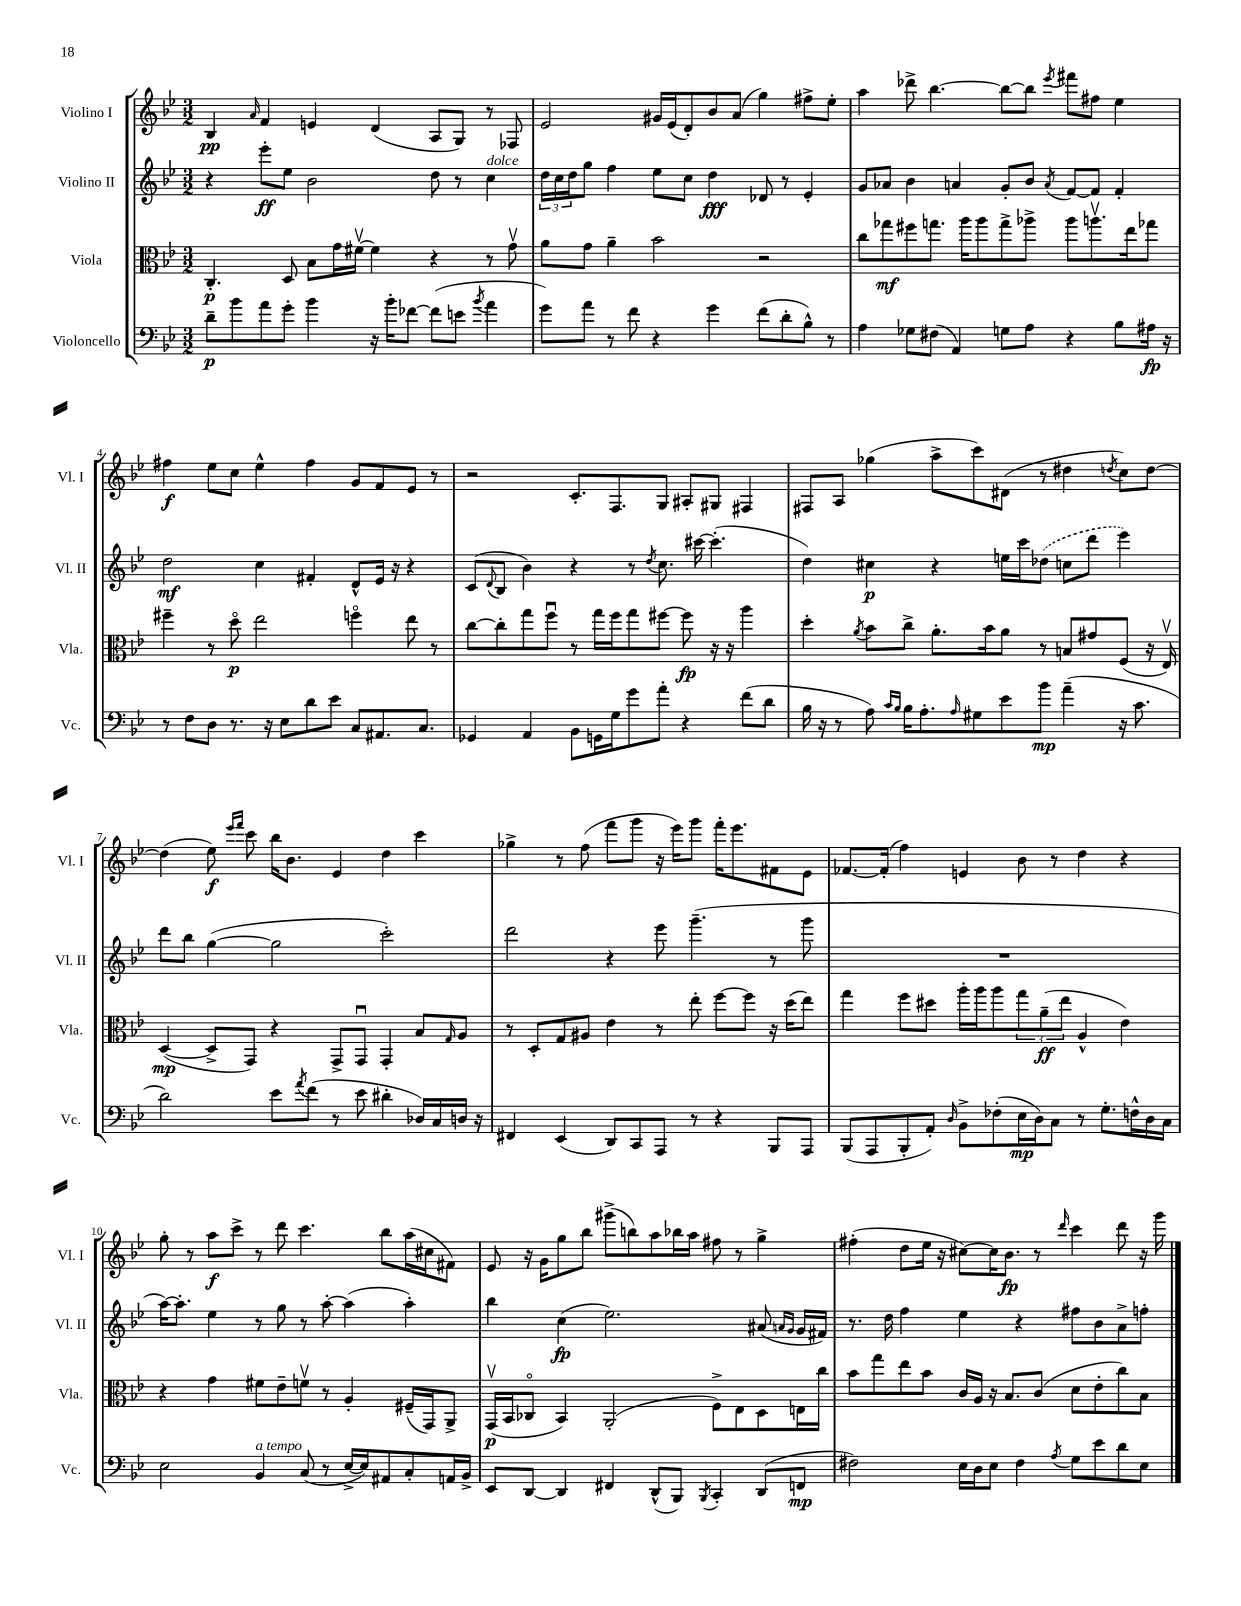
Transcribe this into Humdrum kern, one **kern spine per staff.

**kern	**dynam	**kern	**dynam	**kern	**dynam	**kern	**dynam
*part4	*part4	*part3	*part3	*part2	*part2	*part1	*part1
*staff4	*staff4	*staff3	*staff3	*staff2	*staff2	*staff1	*staff1
*I"Violoncello	*	*I"Viola	*	*I"Violino II	*	*I"Violino I	*
*I'Vc.	*	*I'Vla.	*	*I'Vl. II	*	*I'Vl. I	*
*clefF4	*	*clefC3	*	*clefG2	*	*clefG2	*
*k[b-e-]	*	*k[b-e-]	*	*k[b-e-]	*	*k[b-e-]	*
*M3/2	*	*M3/2	*	*M3/2	*	*M3/2	*
=1	=1	=1	=1	=1	=1	=1	=1
8d~\L	p	4.C'/	p	4r	.	4B-/	pp
8b-\	.	.	.	.	.	.	.
.	.	.	.	.	.	16qqa/	.
8a\	.	.	.	8eee-'\L	ff	4f/	.
8g'\J	.	8D/	.	8ee-\J	.	.	.
4b-\	.	8B-\L	.	2b-\	.	4en/	.
.	.	16g\L	.	.	.	.	.
.	.	[16f#Xv\JJ	.	.	.	.	.
16r	.	4f#\]	.	.	.	(4d/	.
16b-'\KL	.	.	.	.	.	.	.
[8f-X\J	.	.	.	.	.	.	.
(8f-\L]	.	4r	.	8dd\	.	8A/L	.
8en\J	.	.	.	8r	.	8G/J)	.
8qb-/	.	.	.	.	.	.	.
!	!	!	!	!LO:TX:a:i:t=dolce	!	!	!
4a\	.	8r	.	4cc\	.	8r	.
.	.	8gv\	.	.	.	8F-X/	.
=2	=2	=2	=2	=2	=2	=2	=2
8g\L)	.	8a\L	.	24dd\LL	.	2e-/	.
.	.	.	.	24cc\	.	.	.
.	.	.	.	24dd\J	.	.	.
8a\J	.	8g\J	.	8gg\J	.	.	.
8r	.	4a~\	.	4ff\	.	.	.
8f\	.	.	.	.	.	.	.
4r	.	2b-\	.	8ee-\L	.	16g#X/LL	.
.	.	.	.	.	.	(16e-/J	.
.	.	.	.	8cc\J	.	8d'/)	.
4g\	.	.	.	4dd\	fff	8b-/	.
.	.	.	.	.	.	(8a/J	.
(8f\L	.	2r	.	8d-X/	.	4gg\)	.
8d'\	.	.	.	8r	.	.	.
8B-^^\J)	.	.	.	4e-'/	.	8ff#X^\L	.
8r	.	.	.	.	.	8ee-'\J	.
=3	=3	=3	=3	=3	=3	=3	=3
4A\	.	8cc\L	.	8g/L	.	4aa\	.
.	.	8gg-X\	mf	8a-X/J	.	.	.
8G-X\L	.	8ff#X\	.	4b-\	.	8ddd-X^\	.
(8F#X\J	.	8.ggn\J	.	.	.	[4.bb-\	.
4AA/)	.	.	.	4an/	.	.	.
.	.	16aa\KL	.	.	.	.	.
.	.	8aa\	.	.	.	.	.
8Gn\L	.	8gg^\	.	8g'/L	.	8bb-\L_	.
8A\J	.	8aa-X^\J	.	8b-/J	.	8bb-\J]	.
.	.	.	.	8qa/	.	8qeee-/	.
4r	.	8aa-\L	.	[8f/L	.	8fff#X\L	.
.	.	8.aanv\	.	8f/J]	.	8ff#X\J	.
8B-\L	.	.	.	4f'/	.	4ee-\	.
.	.	16ee-\k	.	.	.	.	.
16A#X\Jk	fp	8gg-X\J	.	.	.	.	.
16r	.	.	.	.	.	.	.
!!LO:LB:g=z
=4	=4	=4	=4	=4	=4	=4	=4
8r	.	4ff#X~\	.	2dd\	mf	4ff#X\	f
8F\L	.	.	.	.	.	.	.
8D\J	.	8r	.	.	.	8ee-\L	.
8.r	.	8dd\	p	.	.	8cc\J	.
.	.	2ee-\	.	4cc\	.	4ee-^^\	.
16r	.	.	.	.	.	.	.
8E-\L	.	.	.	.	.	.	.
8d\	.	.	.	4f#X'/	.	4ff#\	.
8e-\J	.	.	.	.	.	.	.
8C/L	.	4ffn\	.	8d^^/L	.	8g/L	.
8.AA#X/	.	.	.	16e-/Jk	.	8f/	.
.	.	.	.	16r	.	.	.
.	.	8ee-\	.	4r	.	8e-/J	.
8.C/J	.	.	.	.	.	.	.
.	.	8r	.	.	.	8r	.
=5	=5	=5	=5	=5	=5	=5	=5
4GG-X/	.	[8cc\L	.	(8c/L	.	2r	.
.	.	.	.	8qqd/	.	.	.
.	.	8cc'\]	.	8B-/J	.	.	.
4AA/	.	8gg\	.	4b-\)	.	.	.
.	.	8ffu\J	.	.	.	.	.
8BB-\L	.	8r	.	4r	.	8.c'/L	.
16GGn\L	.	16gg\LL	.	.	.	.	.
16G\J	.	16ff\J	.	.	.	8.F/	.
8g\	.	8gg\	.	8r	.	.	.
.	.	.	.	8qdd/	.	.	.
8a'\J	.	[8ff#X\J	.	8.cc\	.	8G/J	.
4r	.	8ff#\]	fp	.	.	8A#X'/L	.
.	.	.	.	[16ccc#X\	.	.	.
.	.	16r	.	(4.ccc#'\]	.	8G#X/J	.
.	.	16r	.	.	.	.	.
(8f\L	.	4aa\	.	.	.	4F#X/	.
8d\J	.	.	.	.	.	.	.
=6	=6	=6	=6	=6	=6	=6	=6
16B-\	.	4dd'\	.	4dd\)	.	8F#X/L	.
16r	.	.	.	.	.	.	.
8r	.	.	.	.	.	8A/J	.
.	.	8qa/	.	.	.	.	.
8A\)	.	8b-\L	.	4cc#X\	p	(4gg-X\	.
16qqc/LL	.	.	.	.	.	.	.
16qqB-/JJ	.	.	.	.	.	.	.
16B-\KL	.	8cc^\J	.	.	.	.	.
8.A'\	.	.	.	.	.	.	.
.	.	8.a'\L	.	4r	.	8aa^\L	.
16qqA/	.	.	.	.	.	.	.
8G#X\	.	.	.	.	.	8ccc\)	.
.	.	16b-\k	.	.	.	.	.
8e-\	.	8a\J	.	16een\LL	.	(8d#X\J	.
.	.	.	.	16ccc\J	.	.	.
8b-\J	mp	8r	.	(8dd-X\J	.	8r	.
(4a~\	.	8Bn/L	.	8ccn\L	.	4dd#X\	.
.	.	8g#X/	.	8ddd\J	.	.	.
.	.	.	.	.	.	8qddn/	.
16r	.	(8F/J	.	4eee-\)	.	8cc\L)	.
8.c\	.	.	.	.	.	.	.
.	.	16r	.	.	.	[8dd\J	.
.	.	16E-v/)	.	.	.	.	.
!!LO:LB:g=z
=7	=7	=7	=7	=7	=7	=7	=7
2d\)	.	([4D/	mp	8ddd\L	.	(4dd\]	.
.	.	.	.	8bb-\J	.	.	.
.	.	8D^/L]	.	([4gg\	.	8ee-\)	f
.	.	.	.	.	.	16qqeee-/LL	.
.	.	.	.	.	.	16qqfff/JJ	.
.	.	8GG/J)	.	.	.	8ccc\	.
8e-\L	.	4r	.	2gg\]	.	16bb-\KL	.
.	.	.	.	.	.	8.b-\J	.
8qa/	.	.	.	.	.	.	.
(8f\J	.	.	.	.	.	.	.
8r	.	8GG^/L	.	.	.	4e-/	.
8e-\	.	8GGu/J	.	.	.	.	.
4d#X'\	.	4GG'/	.	2ccc'\)	.	4dd\	.
16D-X/LL)	.	8B-/L	.	.	.	4ccc\	.
16C/	.	.	.	.	.	.	.
.	.	16qqG/	.	.	.	.	.
16Dn/JJ	.	8A/J	.	.	.	.	.
16r	.	.	.	.	.	.	.
=8	=8	=8	=8	=8	=8	=8	=8
4FF#X/	.	8r	.	2ddd\	.	4gg-X^\	.
.	.	8D'/L	.	.	.	.	.
(4EE-/	.	8G/	.	.	.	8r	.
.	.	8A#X/J	.	.	.	(8ff\	.
8DD/L)	.	4e-\	.	4r	.	8fff\L	.
8CC/	.	.	.	.	.	8ggg\J	.
8AAA/J	.	8r	.	8eee-\	.	16r	.
.	.	.	.	.	.	16eee-\KL)	.
8r	.	8ee-'\	.	(4.ggg~\	.	8ggg\J	.
4r	.	[8ff\L	.	.	.	16fff'\KL	.
.	.	.	.	.	.	8.eee-\	.
.	.	8ff\J]	.	.	.	.	.
8BBB-/L	.	16r	.	8r	.	8f#X\	.
.	.	(16dd\KL	.	.	.	.	.
8AAA/J	.	8ee-\J)	.	8ggg\	.	8e-\J	.
=9	=9	=9	=9	=9	=9	=9	=9
(8BBB-/L	.	4gg\	.	1.r	.	[8.f-X/L	.
8AAA/	.	.	.	.	.	.	.
.	.	.	.	.	.	(16f-'/Jk]	.
8BBB-'/	.	8ff\L	.	.	.	4ff\)	.
8AA'/J)	.	8dd#X\J	.	.	.	.	.
16qqD/	.	.	.	.	.	.	.
8BB-^\L	.	16aa'\LL	.	.	.	4en/	.
.	.	16aa\J	.	.	.	.	.
(8F-X'\	.	8aa\	.	.	.	.	.
16E-\L	mp	12gg\	.	.	.	8b-\	.
16D\J)	.	.	.	.	.	.	.
.	.	(12a~\	ff	.	.	.	.
8C\J	.	.	.	.	.	8r	.
.	.	12ee-\J	.	.	.	.	.
8r	.	4A^^/	.	.	.	4dd\	.
8.G'\L	.	.	.	.	.	.	.
.	.	4e-\)	.	.	.	4r	.
16Fn^^\L	.	.	.	.	.	.	.
16D\	.	.	.	.	.	.	.
16C\JJ	.	.	.	.	.	.	.
!!LO:LB:g=z
=10	=10	=10	=10	=10	=10	=10	=10
2E-\	.	4r	.	[16aa\KL)	.	8gg'\	.
.	.	.	.	8.aa'\J]	.	.	.
.	.	.	.	.	.	8r	.
.	.	4g\	.	4ee-\	.	8aa\L	f
.	.	.	.	.	.	8ccc^\J	.
!LO:TX:a:i:t=a tempo	!	!	!	!	!	!	!
4BB-/	.	8f#X\L	.	8r	.	8r	.
.	.	8e-~\	.	8gg\	.	8ddd\	.
(8C/	.	8fnv\J	.	8r	.	4.ccc\	.
8r	.	8r	.	[8aa'\	.	.	.
[16E-^/LL	.	4A'/	.	(4aa\]	.	.	.
16E-/J])	.	.	.	.	.	.	.
8AA#X/	.	.	.	.	.	8bb-\L	.
8C'/	.	(16F#X~/LL	.	4aa'\)	.	(16aa\L	.
.	.	16GG/J)	.	.	.	16cc#X\J	.
16AAn/L	.	8AA^/J	.	.	.	8f#X\J)	.
16BB-^/JJ	.	.	.	.	.	.	.
=11	=11	=11	=11	=11	=11	=11	=11
8EE-/L	.	(16GGv/LL	p	4bb-\	.	8e-/	.
.	.	16BB-/J	.	.	.	.	.
[8DD/J	.	8C-X/J	.	.	.	16r	.
.	.	.	.	.	.	16g\KL	.
4DD/]	.	4BB-/)	.	(4cc\	fp	8gg\	.
.	.	.	.	.	.	8bb-\J	.
4FF#X/	.	(2AA'/	.	2.ee-\)	.	(8ggg#X^\L	.
.	.	.	.	.	.	8bbn\)	.
(8DD^^/L	.	.	.	.	.	8aa\	.
8BBB-/J)	.	.	.	.	.	16bb-X\L	.
.	.	.	.	.	.	16aa\JJ	.
8qBBB-/	.	.	.	.	.	.	.
4CC'/	.	8F^\L)	.	.	.	8ff#X\	.
.	.	8E-\	.	.	.	8r	.
(8DD/L	.	8D\	.	(8a#X/	.	4gg^\	.
.	.	.	.	16qqan/LL	.	.	.
.	.	.	.	16qqg/JJ	.	.	.
8FFn/J	mp	16En\L	.	16g/LL	.	.	.
.	.	16cc\JJ	.	16f#X/JJ)	.	.	.
=12	=12	=12	=12	=12	=12	=12	=12
2F#X\)	.	8b-\L	.	8.r	.	(4ff#X'\	.
.	.	8gg\	.	.	.	.	.
.	.	.	.	16dd\	.	.	.
.	.	8ee-\	.	4ff\	.	8dd\L	.
.	.	8b-\J	.	.	.	16ee-\Jk	.
.	.	.	.	.	.	16r	.
16E-\LL	.	16c/LL	.	4ee-\	.	[8cc#X\L)	.
16D\J	.	16A/JJ	.	.	.	.	.
8E-\J	.	16r	.	.	.	16cc#\K]	.
.	.	8.B-/L	.	.	.	8.b-\J	fp
4F#\	.	.	.	4r	.	.	.
.	.	(8c/J	.	.	.	8r	.
8qA/	.	.	.	.	.	16qqddd/	.
8G\L	.	8d\L	.	8ff#X\L	.	4ccc\	.
8e-\	.	8e-'\	.	8b-\	.	.	.
8d\	.	8cc\)	.	8a^\	.	8ddd\	.
8E-\J	.	8B-\J	.	8ffn'\J	.	16r	.
.	.	.	.	.	.	16ggg\	.
==	==	==	==	==	==	==	==
*-	*-	*-	*-	*-	*-	*-	*-
